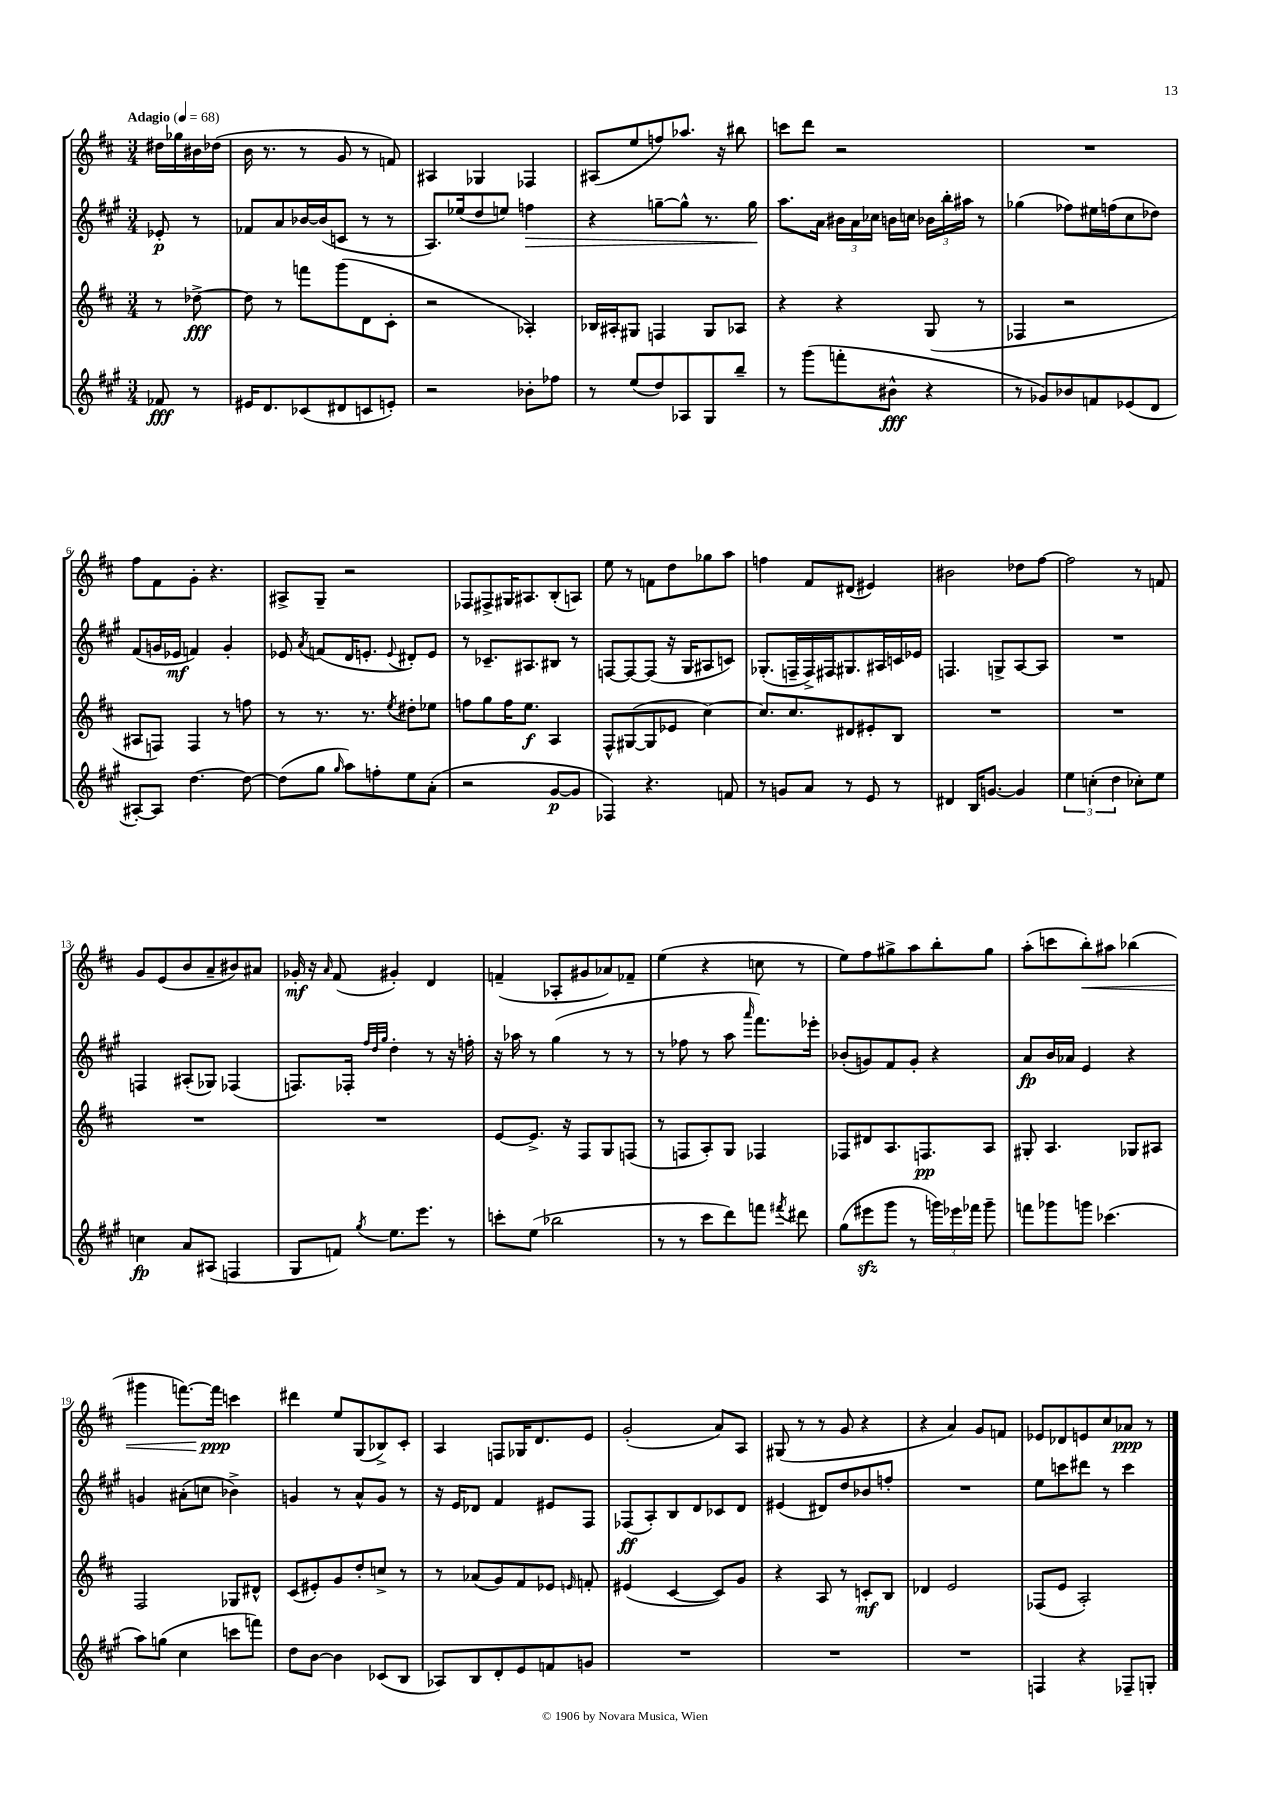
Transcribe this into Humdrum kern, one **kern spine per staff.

**kern	**dynam	**kern	**dynam	**kern	**dynam	**kern	**dynam
*part4	*part4	*part3	*part3	*part2	*part2	*part1	*part1
*staff4	*staff4	*staff3	*staff3	*staff2	*staff2	*staff1	*staff1
*clefG2	*	*clefG2	*	*clefG2	*	*clefG2	*
*k[f#c#g#]	*	*k[f#c#]	*	*k[f#c#g#]	*	*k[f#c#]	*
*M3/4	*	*M3/4	*	*M3/4	*	*M3/4	*
*MM68	*	*MM68	*	*MM68	*	*MM68	*
=	=	=	=	=	=	=	=
!	!	!	!	!	!	!LO:TX:a:B:t=Adagio	!
8f-X/	fff	8r	.	8e-X'/	p	16dd#X\LL	.
.	.	.	.	.	.	16gg-X\	.
8r	.	[8dd-X^\	fff	8r	.	16b#X\	.
.	.	.	.	.	.	(16dd-X\JJ	.
=1	=1	=1	=1	=1	=1	=1	=1
16e#X/KL	.	8dd-\]	.	8f-X/L	.	16b\	.
8.d/	.	.	.	.	.	8.r	.
.	.	8r	.	8a/	.	.	.
(8c-X/	.	8fffn\L	.	[16b-X/L	.	8r	.
.	.	.	.	(16b-/J]	.	.	.
8d#X/	.	(8ggg\	.	8cn/J	.	8g/	.
8cn/	.	8d\	.	8r	.	8r	.
8en'/J)	.	8c#'\J	.	8r	.	8fn/)	.
=2	=2	=2	=2	=2	=2	=2	=2
2r	.	2r	.	8.A/L)	.	4A#X/	.
.	.	.	.	(16ee-X/k	.	.	.
.	.	.	.	8dd/	.	4G-X/	.
.	.	.	.	8een/J)	.	.	.
!	!	!	!	!	!LO:HP:b	!	!
8b-X'\L	.	4A-X'/)	.	4ffn\	>	4F-X/	.
8ff-X\J	.	.	.	.	.	.	.
=3	=3	=3	=3	=3	=3	=3	=3
8r	.	16B-X/LL	.	4r	.	(8A#X/L	.
.	.	16A#X'/J	.	.	.	.	.
(8ee/L	.	8G#X/J	.	.	.	8ee/	.
8dd/)	.	4Fn/	.	[8ggn~\L	.	8ffn/)	.
8A-X/	.	.	.	8gg^^\J]	.	8.aa-X/J	.
8G#/	.	8G#/L	.	8.r	.	.	.
.	.	.	.	.	.	16r	.
8bb~/J	.	8A-X/J	.	.	.	8bb#X\	.
.	.	.	.	16gg\	.	.	.
.	.	.	.	.	]	.	.
=4	=4	=4	=4	=4	=4	=4	=4
8r	.	4r	.	8.aa\L	.	8cccn\L	.
(8ggg#\L	.	.	.	.	.	8ddd\J	.
.	.	.	.	16a\Jk	.	.	.
8fffn'\	.	4r	.	24b#X\LL	.	2r	.
.	.	.	.	24a\	.	.	.
.	.	.	.	24cc-X\JJ	.	.	.
8b#X^^\J	fff	.	.	16bn\LL	.	.	.
.	.	.	.	16ccn\JJ	.	.	.
4r	.	(8G/	.	24b-X\LL	.	.	.
.	.	.	.	24bb'\	.	.	.
.	.	.	.	24aa#X\JJ	.	.	.
.	.	8r	.	8r	.	.	.
=5	=5	=5	=5	=5	=5	=5	=5
8r	.	4F-X/	.	(4gg-X\	.	2.r	.
8g-X/L)	.	.	.	.	.	.	.
8b-X/	.	2r	.	8ff-X\L)	.	.	.
8fn/	.	.	.	16ee#X\L	.	.	.
.	.	.	.	(16ffn\J	.	.	.
(8e-X/	.	.	.	8cc#\	.	.	.
8d/J	.	.	.	8dd-X\J)	.	.	.
!!LO:LB:g=z
=6	=6	=6	=6	=6	=6	=6	=6
[8A#X'/L)	.	8A#X/L	.	(8f#/L	.	8ff#\L	.
8A#/J]	.	8Fn/J)	.	16gn/L	.	8f#\	.
.	.	.	.	16e-X/JJ	mf	.	.
[4.dd\	.	4F/	.	4fn/)	.	8g'\J	.
.	.	.	.	.	.	4.r	.
.	.	8r	.	4g'/	.	.	.
8dd\_	.	8ffn\	.	.	.	.	.
=7	=7	=7	=7	=7	=7	=7	=7
(8dd\L]	.	8r	.	8e-X/	.	8A#X^/L	.
.	.	.	.	8qa/	.	.	.
8gg#\J	.	8.r	.	(8fn/L	.	8G~/J	.
16qqgg#/	.	.	.	.	.	.	.
8aa\L)	.	.	.	16d/K	.	2r	.
.	.	8.r	.	8.en'/J	.	.	.
8ffn'\	.	.	.	.	.	.	.
.	.	8qee/	.	8qqe/	.	.	.
8ee\	.	8dd#X'\L	.	8d#X'/L)	.	.	.
(8a'\J	.	8ee-X\J	.	8e/J	.	.	.
=8	=8	=8	=8	=8	=8	=8	=8
2r	.	8ffn\L	.	8r	.	8F-X/L	.
.	.	8gg\	.	8.c-X~/L	.	8F#X^/	.
.	.	16ff\K	.	.	.	16G#X/K	.
.	.	8.ee\J	f	8.A#X/	.	8.A#X/	.
[8g#/L	p	4A/	.	8B#X/J	.	(8B'/	.
8g#/J]	.	.	.	8r	.	8An/J)	.
=9	=9	=9	=9	=9	=9	=9	=9
4F-X/)	.	8F#^^/L	.	[8Fn/L	.	8ee\	.
.	.	([8G#X/	.	8F/_	.	8r	.
4.r	.	8G#/]	.	(8F/J]	.	8fn\L	.
.	.	8e-X/J	.	16r	.	8dd\	.
.	.	.	.	16G#/KL	.	.	.
.	.	[4cc#\)	.	8A#X/	.	8gg-X\	.
8fn/	.	.	.	8cn/J)	.	8aa\J	.
=10	=10	=10	=10	=10	=10	=10	=10
8r	.	8.cc#/L]	.	(8.G-X'/L	.	4ffn\	.
8gn/L	.	.	.	.	.	.	.
.	.	8.cc#/	.	16Fn~/L	.	.	.
8a/J	.	.	.	16F^/)	.	8f#/L	.
.	.	.	.	16F#X/J	.	.	.
8r	.	8d#X/	.	8.G#X/	.	(8d#X/J	.
8e/	.	8e#X'/	.	.	.	4e#X/)	.
.	.	.	.	16A#X/L	.	.	.
8r	.	8B/J	.	16cn/	.	.	.
.	.	.	.	16e-X/JJ	.	.	.
=11	=11	=11	=11	=11	=11	=11	=11
4d#X/	.	2.r	.	4.Fn/	.	2b#X\	.
16B/KL	.	.	.	.	.	.	.
[8.gn/J	.	.	.	.	.	.	.
.	.	.	.	8Gn^/L	.	.	.
4g/]	.	.	.	[8A/	.	8dd-X\L	.
.	.	.	.	8A/J]	.	[8ff#\J	.
=12	=12	=12	=12	=12	=12	=12	=12
6ee\	.	2.r	.	2.r	.	2ff#\]	.
(6ccn'\	.	.	.	.	.	.	.
6dd\	.	.	.	.	.	.	.
8cc-X'\L)	.	.	.	.	.	8r	.
8ee\J	.	.	.	.	.	8fn/	.
!!LO:LB:g=z
=13	=13	=13	=13	=13	=13	=13	=13
4ccn\	fp	2.r	.	4Fn/	.	8g/L	.
.	.	.	.	.	.	(8e/	.
8a/L	.	.	.	(8A#X'/L	.	8b/	.
(8A#X/J	.	.	.	8G-X/J)	.	8a~/	.
4Fn/	.	.	.	(4F-X/	.	8b#X/)	.
.	.	.	.	.	.	8a#X/J	.
=14	=14	=14	=14	=14	=14	=14	=14
8G#/L	.	2.r	.	8.Fn/L)	.	16g-X'/	mf
.	.	.	.	.	.	16r	.
.	.	.	.	.	.	16qqa/	.
8fn/J)	.	.	.	.	.	(8f#/	.
.	.	.	.	16F-X'/Jk	.	.	.
.	.	.	.	32qqff#/LLL	.	.	.
.	.	.	.	32qqdd/	.	.	.
8qgg#/	.	.	.	32qqgg#/JJJ	.	.	.
8.ee\L	.	.	.	4dd'\	.	4g#X'/)	.
8.eee\J	.	.	.	.	.	.	.
.	.	.	.	8r	.	4d/	.
8r	.	.	.	16r	.	.	.
.	.	.	.	16ffn'\	.	.	.
=15	=15	=15	=15	=15	=15	=15	=15
8cccn'\L	.	[8e/L	.	16r	.	(4fn~/	.
.	.	.	.	16aa-X\	.	.	.
(8ee\J	.	8.e^/J]	.	8r	.	.	.
2bb-X\	.	.	.	(4gg#\	.	8A-X'/L	.
.	.	16r	.	.	.	.	.
.	.	8F#/L	.	.	.	8g#X/	.
.	.	8G/	.	8r	.	8a-X/)	.
.	.	(8Fn/J	.	8r	.	8f-X~/J	.
=16	=16	=16	=16	=16	=16	=16	=16
8r	.	8r	.	8r	.	(4ee\	.
8r	.	8Fn/L	.	8ff-X\	.	.	.
8ccc#\L	.	8A'/)	.	8r	.	4r	.
8ddd\)	.	8G/J	.	8aa\	.	.	.
.	.	.	.	16qqaaa/	.	.	.
8fffn\J	.	4F-X/	.	8.fff#\L)	.	8ccn\	.
8qfff#X/	.	.	.	.	.	.	.
8ddd#X\	.	.	.	.	.	8r	.
.	.	.	.	16eee-X'\Jk	.	.	.
=17	=17	=17	=17	=17	=17	=17	=17
(8gg#\L	.	8F-X/L	.	(8b-X'/L	.	8ee\L)	.
8eee#Xzz\	.	8d#X/	.	8gn/)	.	8ff#\	.
8ggg#\J	.	8.A/	.	8f#/	.	8gg#X^\	.
8r	.	.	.	8g'/J	.	8aa\	.
.	.	8.Fn/	pp	.	.	.	.
24gggn\LL)	.	.	.	4r	.	8bb'\	.
24eee-X\	.	.	.	.	.	.	.
24fff-X\JJ	.	.	.	.	.	.	.
8ggg~\	.	8A/J	.	.	.	8gg#\J	.
=18	=18	=18	=18	=18	=18	=18	=18
8fffn\L	.	8G#X'/	.	8a/L	fp	(8aa'\L	.
8ggg-X\	.	4.A/	.	16b/L	.	8cccn\	.
.	.	.	.	16a-X/JJ	.	.	.
!	!	!	!	!	!	!	!LO:HP:b
8gggn\J	.	.	.	4e/	.	8bb'\)	<
(4.ccc-X\	.	.	.	.	.	8aa#X\J	.
.	.	8G-X/L	.	4r	.	(4bb-X\	.
.	.	8A#X/J	.	.	.	.	.
!!LO:LB:g=z
=19	=19	=19	=19	=19	=19	=19	=19
8aa\L)	.	2F#/	.	4gn/	.	4ggg#X\	.
(8ggn\J	.	.	.	.	.	.	.
4cc#\	.	.	.	(8a#X'\L	.	[8.fffn\L)	.
.	.	.	.	8ccn\J	.	.	.
.	.	.	.	.	.	16fff\Jk]	ppp
8cccn\L	.	8G-X/L	.	4b-X^\)	.	4cccn\	[
8fffn\J)	.	8d#X^^/J	.	.	.	.	.
=20	=20	=20	=20	=20	=20	=20	=20
8dd\L	.	(8c#/L	.	4gn/	.	4ddd#X\	.
[8b\J	.	8e#X'/)	.	.	.	.	.
4b\]	.	8g/	.	8r	.	8ee/L	.
.	.	8dd'/	.	8a^^/L	.	(8G/	.
(8c-X/L	.	8ccn^/J	.	8g/J	.	8B-X^/)	.
8B/J	.	8r	.	8r	.	8c#'/J	.
=21	=21	=21	=21	=21	=21	=21	=21
8A-X/L)	.	8r	.	16r	.	4A/	.
.	.	.	.	16e/KL	.	.	.
8B/	.	(8a-X/L	.	8d-X/J	.	.	.
8d'/	.	8g/)	.	4f#/	.	8Fn/L	.
8e/	.	8f#/	.	.	.	16G-X/K	.
.	.	.	.	.	.	8.d/	.
8fn/	.	8e-X/J	.	8e#X/L	.	.	.
.	.	16qqen/	.	.	.	.	.
8gn/J	.	8fn'/	.	8F#/J	.	8e/J	.
=22	=22	=22	=22	=22	=22	=22	=22
2.r	.	(4e#X/	.	(8F-X/L	ff	(2g'/	.
.	.	.	.	8A'/)	.	.	.
.	.	[4c#/	.	8B/	.	.	.
.	.	.	.	8d/	.	.	.
.	.	8c#/L])	.	8c-X/	.	8a/L)	.
.	.	8g/J	.	8d/J	.	8A/J	.
=23	=23	=23	=23	=23	=23	=23	=23
2.r	.	4r	.	(4e#X/	.	(8G#X/	.
.	.	.	.	.	.	8r	.
.	.	8A/	.	8d#X/L)	.	8r	.
.	.	8r	.	8dd/	.	8g/	.
.	.	8cn'/L	mf	8b-X/	.	4r	.
.	.	8B/J	.	8ffn'/J	.	.	.
=24	=24	=24	=24	=24	=24	=24	=24
2.r	.	4d-X/	.	2.r	.	4r	.
.	.	2e/	.	.	.	4a/)	.
.	.	.	.	.	.	8g/L	.
.	.	.	.	.	.	8fn/J	.
=25	=25	=25	=25	=25	=25	=25	=25
4Fn/	.	(8F-X/L	.	8ee\L	.	8e-X/L	.
.	.	8e/J	.	8cccn\	.	8d-X/	.
4r	.	2A'/)	.	8ddd#X\J	.	8en/	.
.	.	.	.	8r	.	8cc#/	.
8F-X~/L	.	.	.	4ccc\	.	8a-X/J	ppp
8Gn'/J	.	.	.	.	.	8r	.
==	==	==	==	==	==	==	==
*-	*-	*-	*-	*-	*-	*-	*-
